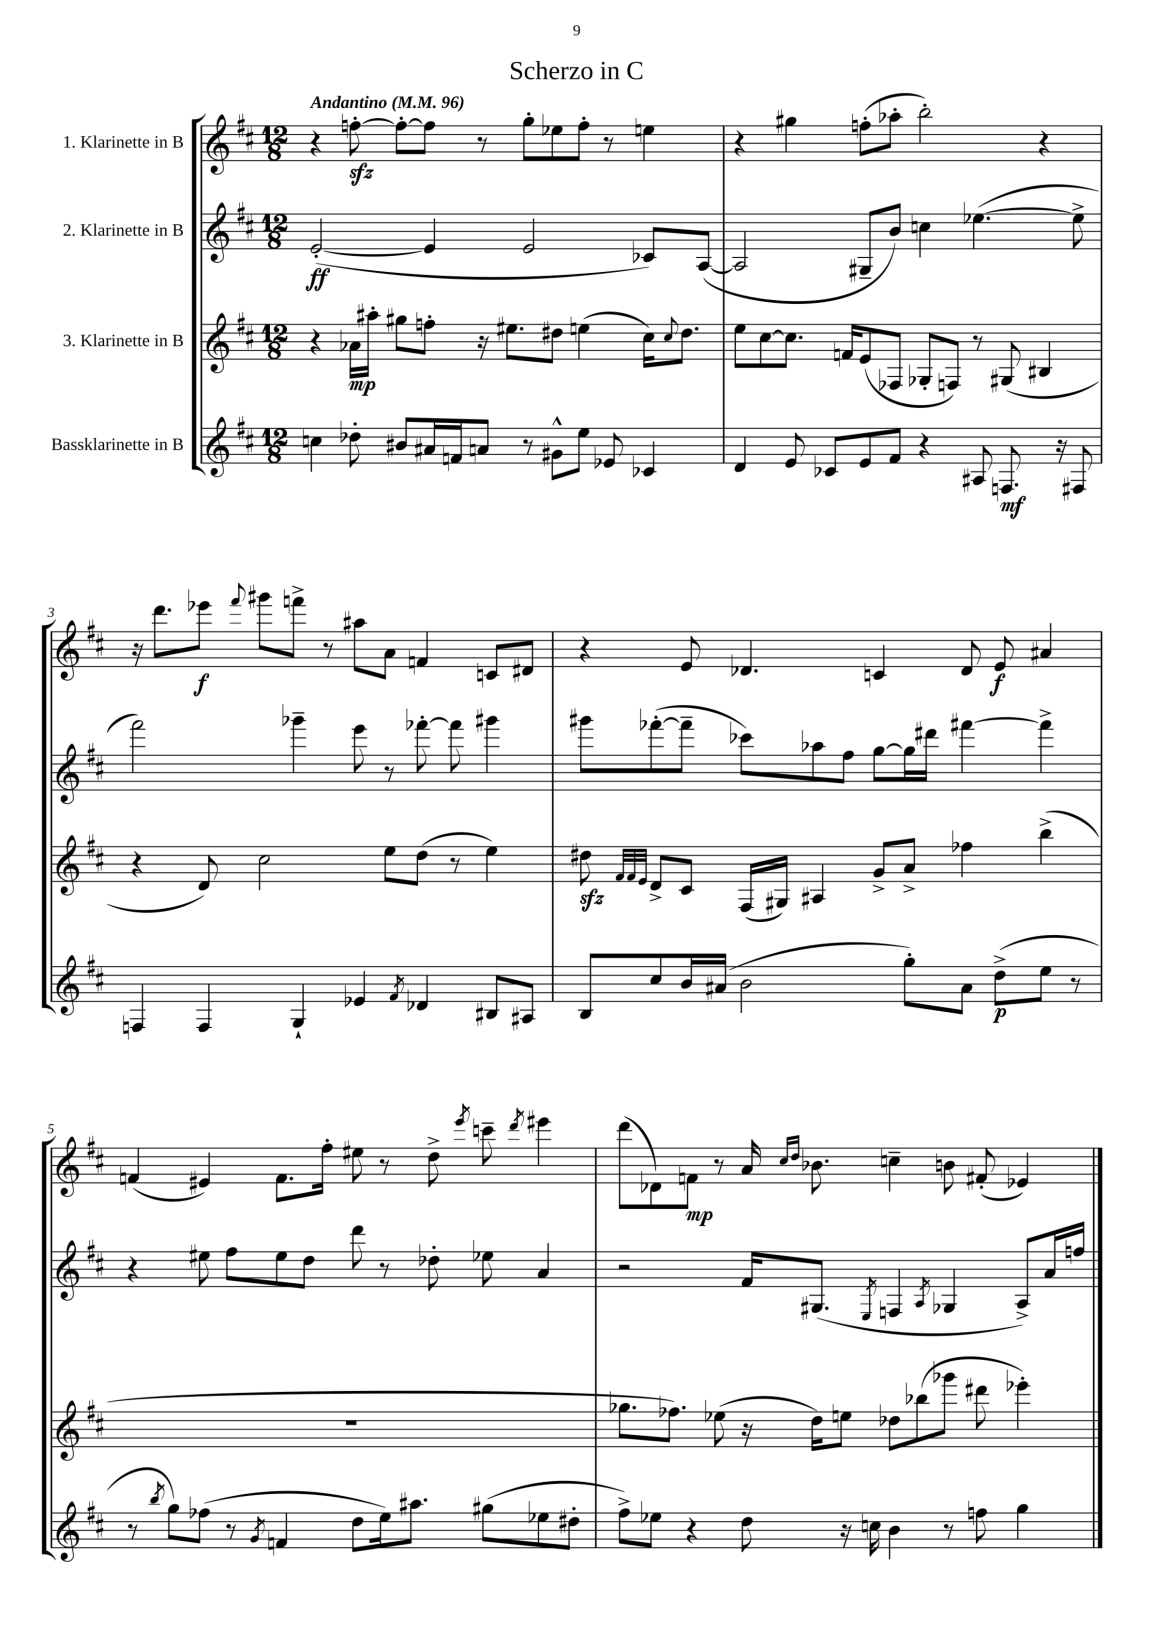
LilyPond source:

\header { title = "Scherzo in C" }
<<
\new StaffGroup <<
\new Staff = "s0" \with { instrumentName = "1. Klarinette in B" } {
    \clef treble \key d \major \numericTimeSignature \time 12/8 \tempo "Andantino" 4 = 96
    r4 f''8~-.\sfz f''8~-. f''8 r8 g''8-. ees''8 f''8-. r8 e''4 |
    r4 gis''4 f''8-.( aes''8-. b''2-.) r4 |
    r16 d'''8. ees'''8\f \appoggiatura { fis'''8 } gis'''8 f'''8-> r8 ais''8 a'8 f'4 c'8 dis'8 |
    r4 e'8 des'4. c'4 des'8 e'8\f ais'4 |
    f'4( eis'4) f'8. fis''16-. eis''8 r8 d''8-> \acciaccatura { e'''8 } c'''8-- \acciaccatura { d'''8 } eis'''4 |
    d'''8( des'8) f'8\mp r8 a'16 \grace { cis''16 d''16 } bes'8. c''4-- b'8 fis'8-.( ees'4) \bar "|." |
}
\new Staff = "s1" \with { instrumentName = "2. Klarinette in B" } {
    \clef treble \key d \major \numericTimeSignature \time 12/8
    e'2~-.\ff( e'4 e'2 ces'8) a8~( |
    a2 gis8-- b'8) c''4 ees''4.~( ees''8-> |
    fis'''2) ges'''4-- e'''8 r8 fes'''8~-. fes'''8 gis'''4 |
    gis'''8 fes'''8~-.( fes'''8-- ces'''8) aes''8 fis''8 g''8~ g''16 dis'''16 fis'''4~ fis'''4-> |
    r4 eis''8 fis''8 eis''8 d''8 d'''8 r8 des''8-. ees''8 a'4 |
    r2 fis'16 gis8.( \acciaccatura { e8 } f4 \acciaccatura { a8 } ges4 a8->) a'16 f''16 \bar "|." |
}
\new Staff = "s2" \with { instrumentName = "3. Klarinette in B" } {
    \clef treble \key d \major \numericTimeSignature \time 12/8
    r4 aes'16\mp ais''16-. gis''8 f''8-. r16 eis''8. dis''8 e''4( cis''16) \appoggiatura { cis''8 } dis''8. |
    e''8 cis''8~ cis''8. f'16 e'8( fes8 ges8-. f8) r8 gis8( bis4 |
    r4 d'8) cis''2 e''8 d''8( r8 e''4) |
    dis''8\sfz \grace { fis'32 fis'32 e'32 } d'8-> cis'8 fis16( gis16) ais4 g'8-> a'8-> fes''4 b''4->( |
    R1. |
    ges''8. fes''8.) ees''8( r16 d''16) e''8 des''8 bes''8( ges'''8 dis'''8 ees'''4-.) \bar "|." |
}
\new Staff = "s3" \with { instrumentName = "Bassklarinette in B" } {
    \clef treble \key d \major \numericTimeSignature \time 12/8
    c''4 des''8-. bis'8 ais'16 f'16 a'8 r8 gis'8-^ e''8 ees'8 ces'4 |
    d'4 e'8 ces'8 e'8 fis'8 r4 ais8 f8.\mf r16 fis8 |
    f4 f4 g4-! ees'4 \acciaccatura { fis'8 } des'4 bis8 ais8 |
    b8 cis''8 b'16 ais'16( b'2 g''8-.) ais'8 d''8->\p( e''8 r8 |
    r8 \acciaccatura { b''8 } g''8) fes''8( r8 \acciaccatura { g'8 } f'4 d''8 e''16) ais''8. gis''8( ees''8 dis''8-. |
    fis''8->) ees''8 r4 d''8 r16 c''16 b'4 r8 f''8 g''4 \bar "|." |
}
>>
>>
